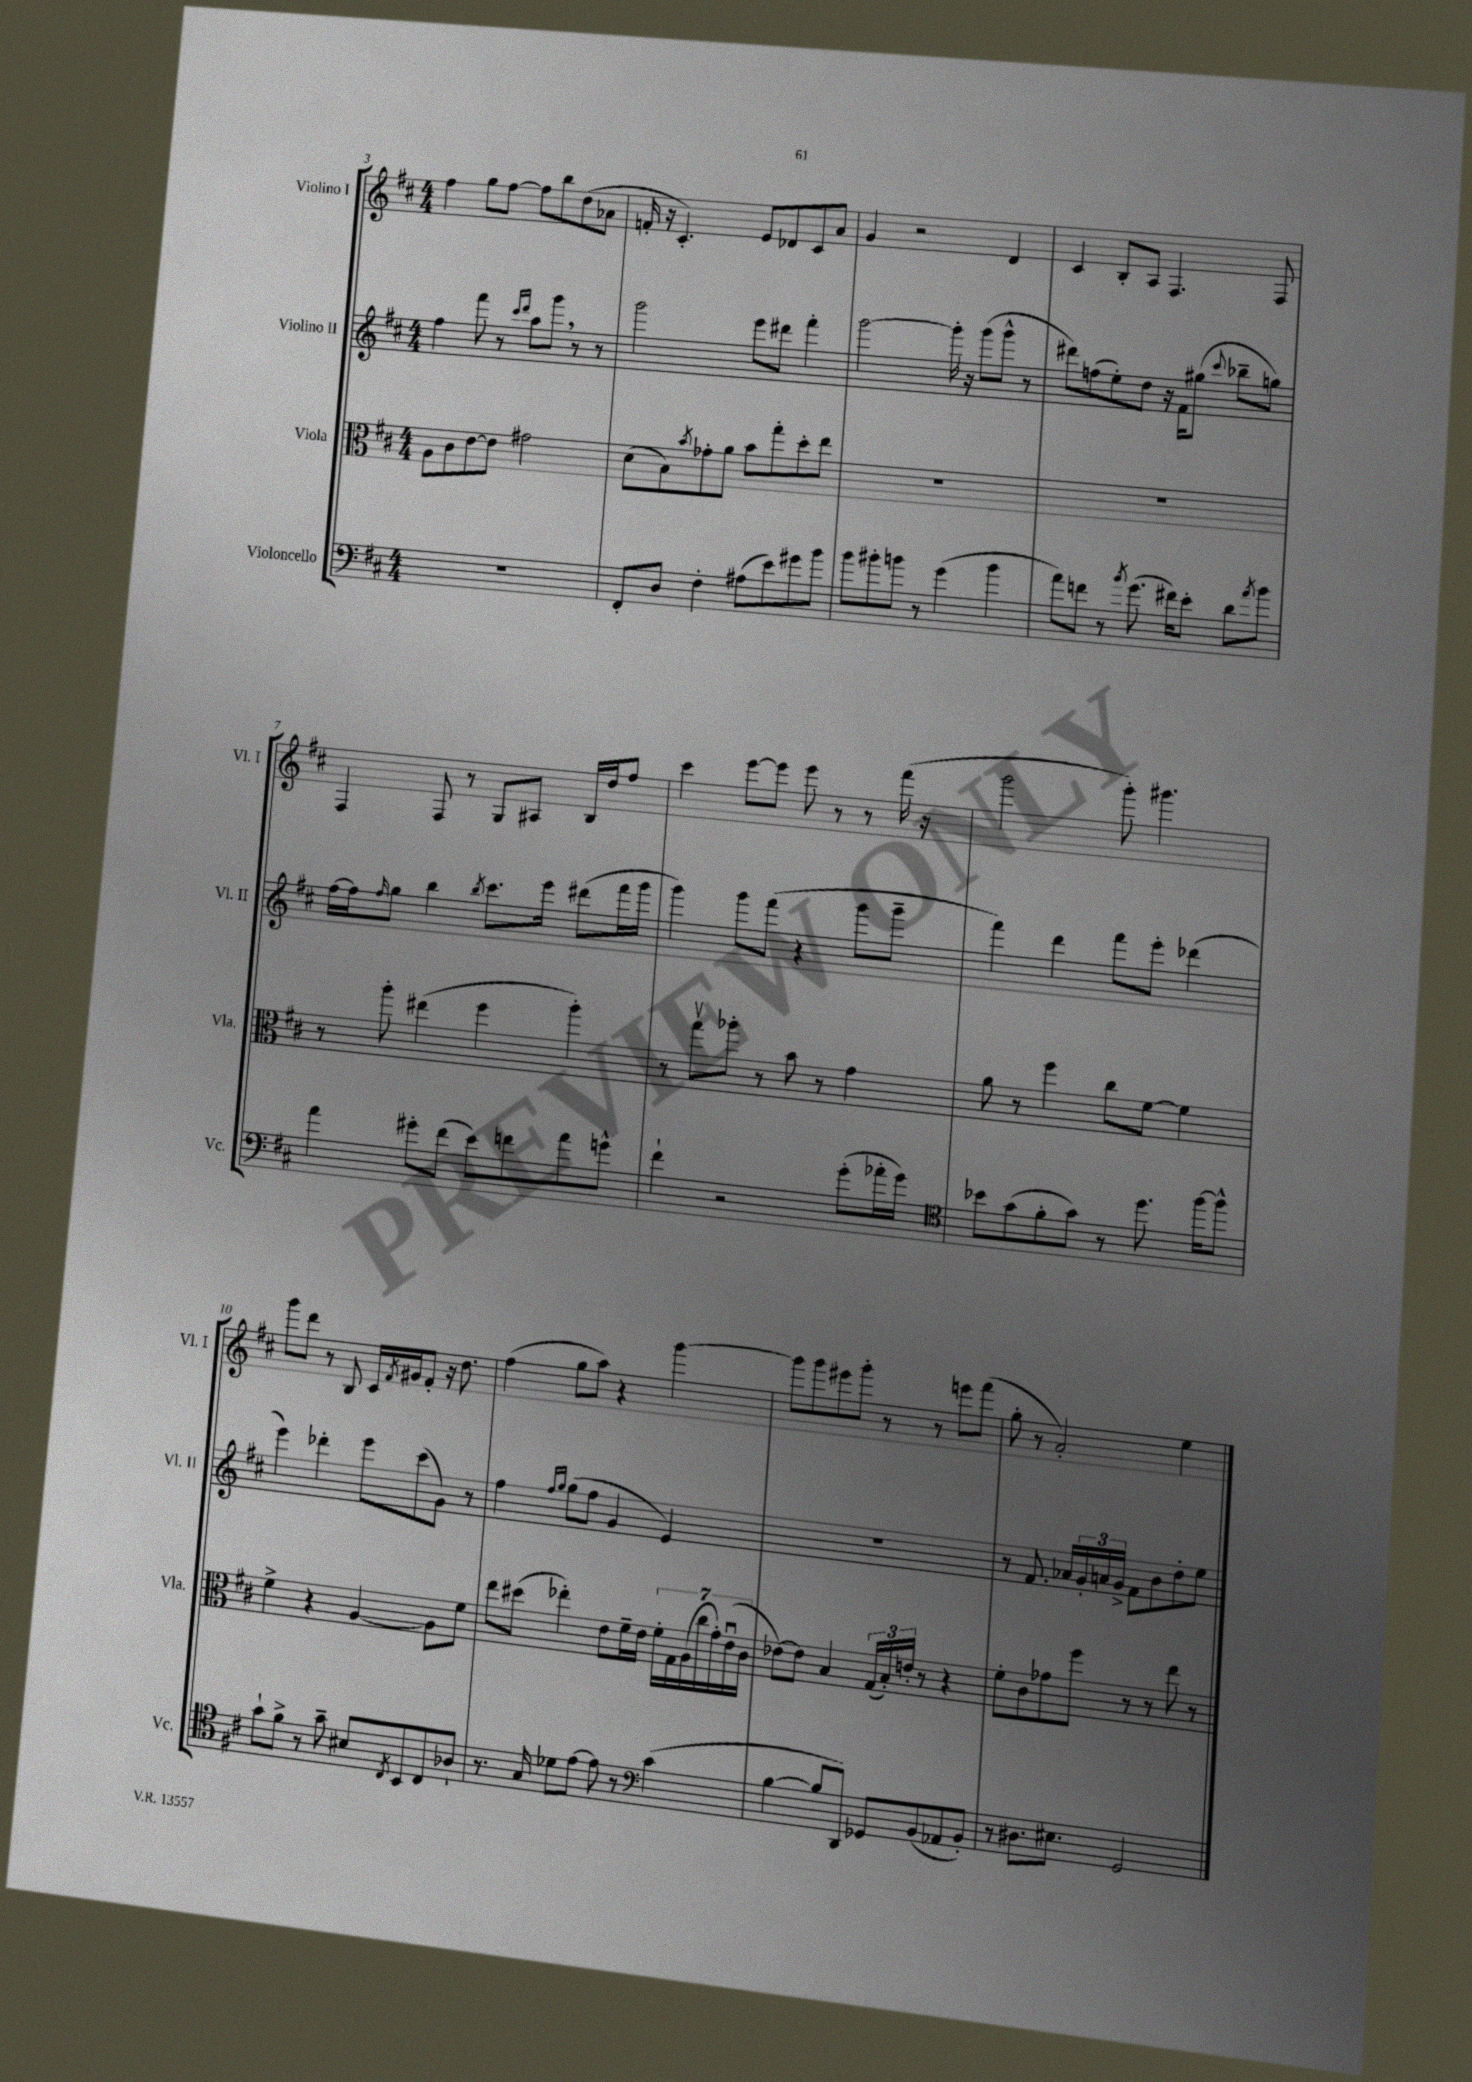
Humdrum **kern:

**kern	**kern	**kern	**kern
*staff4	*staff3	*staff2	*staff1
*clefF4	*clefC3	*clefG2	*clefG2
*k[f#c#]	*k[f#c#]	*k[f#c#]	*k[f#c#]
*M4/4	*M4/4	*M4/4	*M4/4
1r	8A	4ff#	4ff#
.	8c#	.	.
.	[8e	8fff#	8gg
.	8e]	8r	[8ff#
.	.	16qqccc#	.
.	.	16qqddd	.
.	2g#	8aa	8ff#]
.	.	8ggg	8bb
.	.	8r	(8dd
.	.	8r	8a-
=	=	=	=
8FF#'	(8d	2ggg	16f'
.	.	.	16r
8D	8B)	.	4.c#')
.	8qb	.	.
4F#'	8g-'	.	.
.	8a	.	.
(8A#	8b	8eee	8e
8e)	8gg'	8ddd#	8d-
8g#	8dd'	4fff#'	8c#
8b	8ee	.	8a
=	=	=	=
8b	1r	[2ggg	4g
8b#'	.	.	.
8b	.	.	2r
8r	.	.	.
(4g	.	16ggg']	.
.	.	16r	.
.	.	(8ggg	.
4b	.	8ggg^^	4d
.	.	8r	.
=	=	=	=
8a)	1r	8ddd#)	4c#
8f	.	(8ff	.
8r	.	8ee')	8B'
8qb	.	.	.
(8.g	.	8dd	8A
.	.	16r	4.F#
16f#)	.	16f#	.
8e'	.	(8gg#	.
.	.	8qqccc#	.
8d	.	8bb-~	.
8qa	.	.	.
8b	.	8gg)	8F#
=	=	=	=
4a	8r	[16ff#	4F#
.	.	16ff#]	.
.	.	16qqff#	.
.	8aa'	8gg	.
8g#'	(4ee#	4bb	8F#
(8f#	.	.	8r
.	.	8qbb	.
8e)	4ff#	8.ccc#	8G
8f	.	.	8A#
.	.	16eee	.
8a	4aa')	(8ddd#	16B
.	.	.	16dd
8g^^	.	16fff#	8ff#
.	.	16ggg	.
=	=	=	=
4f#`	8r	4ggg)	4ccc#
.	8ggv	.	.
2r	8aa-'	8ggg	[8eee
.	8r	(8fff#	8eee]
.	8b	4r	8eee
.	8r	.	8r
(8g'	4g	8ggg	8r
16a-'	.	8ggg~	(16fff#
16g)	.	.	16r
=	=	=	=
*clefC4	*	*	*
8b-	8a	4fff#)	2ggg
(8g	8r	.	.
8f#'	4ff#	4ddd	.
8g)	.	.	.
8r	8cc#	8fff#	8ggg')
8.dd	[8f#	8eee'	4.ggg#
.	4f#]	(4ddd-	.
[16ff#	.	.	.
8ff#^^]	.	.	.
=	=	=	=
8g`	4f#^	4eee)	8ggg
8f#^	.	.	8ddd
8r	4r	4ddd-'	8r
8g~	.	.	8B
8B#	[4A	8eee	16c#
.	.	.	8qf#
.	.	.	16g#
8qC#	.	.	.
8BB	.	(8ccc#	8f#'
8C#	8A]	8g)	16r
.	.	.	8.dd
8A-`	8f#	8r	.
=	=	=	=
8.r	8ee	4ff#	(4ff#
.	(8dd#	.	.
16G	.	.	.
.	.	16qqff#	.
.	.	16qqgg	.
8d-	4ee-')	(8gg	8gg
[8e	.	8ff#	8aa)
8e]	8e	4g	4r
8r	16f#~	.	.
.	16e	.	.
*clefF4	*	*	*
(4c#	28f#'	4e)	[4ggg
.	28G	.	.
.	(28A	.	.
.	28cc#	.	.
.	28g')	.	.
.	(28eu	.	.
.	28c#	.	.
=	=	=	=
[4B	[8e-)	1r	8ggg]
.	8e-]	.	8ggg
8B]	4B	.	8eee#
8DD)	.	.	8ggg'
8GG-	(24G	.	8r
.	24B')	.	.
.	24e'	.	.
(8BB	8r	.	8r
8AA-	4r	.	8eee
8BB')	.	.	(8fff#
=	=	=	=
8r	8f#'	8r	8gg'
8.D#	8c#	8.f#	8r
.	8g-	.	2a')
8.E#	.	16a-	.
.	8ff#	24g'	.
.	.	24a	.
.	.	24g^	.
2GG	8r	8f#	.
.	8r	8b	.
.	8ee	8dd'	4ee
.	8r	8ee	.
==	==	==	==
*-	*-	*-	*-
